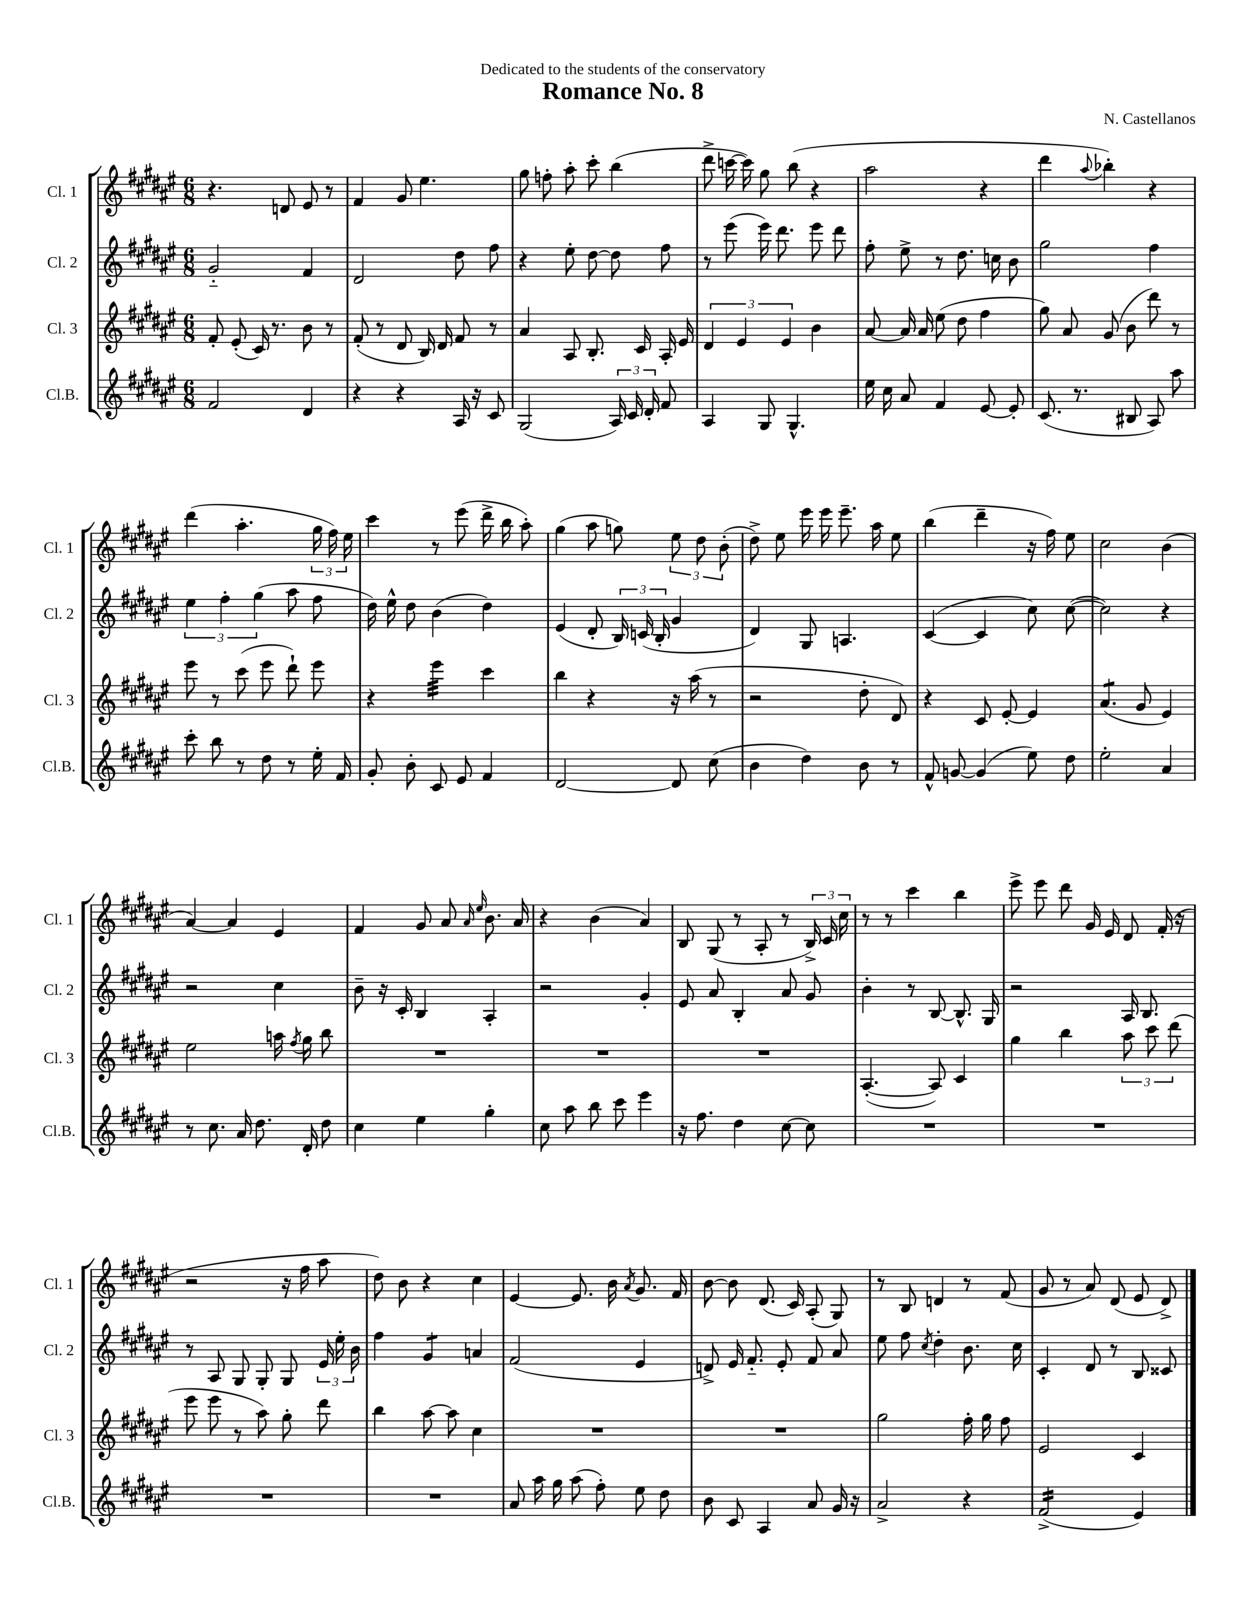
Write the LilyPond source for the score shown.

\header { title = "Romance No. 8" composer = "N. Castellanos" dedication = "Dedicated to the students of the conservatory" }
<<
\new StaffGroup <<
\new Staff = "s0" \with { instrumentName = "Cl. 1" shortInstrumentName = "Cl. 1" } {
    \clef treble \key fis \major \numericTimeSignature \time 6/8
    \autoBeamOff r4. d'8 eis'8 r8 |
    fis'4 gis'8 eis''4. |
    gis''8 f''8-. ais''8-. cis'''8-. b''4( |
    dis'''8-> c'''16~ c'''16) gis''8 b''8( r4 |
    ais''2 r4 |
    dis'''4 \appoggiatura { ais''8 } bes''4-.) r4 |
    dis'''4( ais''4.-. \tuplet 3/2 { gis''16 fis''16) eis''16 } |
    cis'''4 r8 eis'''8( dis'''16-> b''16 ais''8-.) |
    gis''4( ais''8 g''8) \tuplet 3/2 { eis''8 dis''8 b'8-.( } |
    dis''8->) eis''8 eis'''16 eis'''16 eis'''8.-- ais''16 eis''8 |
    b''4( dis'''4-- r16 fis''16) eis''8 |
    cis''2 b'4( |
    ais'4~) ais'4 eis'4 |
    fis'4 gis'8 ais'8 \grace { ais'16 eis''16 } b'8. ais'16 |
    r4 b'4( ais'4) |
    b8 gis8( r8 ais8-. r8 \tuplet 3/2 { b16->) cis'16 cis''16 } |
    r8 r8 cis'''4 b''4 |
    eis'''8-> eis'''8 dis'''8 gis'16 eis'16 dis'8 fis'16-.( r16 |
    r2 r16 fis''16 ais''8 |
    dis''8) b'8 r4 cis''4 |
    eis'4~ eis'8. b'16 \acciaccatura { ais'8 } gis'8. fis'16 |
    b'8~ b'8 dis'8.( cis'16) ais8-.( gis8) |
    r8 b8 d'4 r8 fis'8( |
    gis'8 r8 ais'8) dis'8( eis'8 dis'8->) \bar "|." |
}
\new Staff = "s1" \with { instrumentName = "Cl. 2" shortInstrumentName = "Cl. 2" } {
    \clef treble \key fis \major \numericTimeSignature \time 6/8
    \autoBeamOff gis'2-_ fis'4 |
    dis'2 dis''8 fis''8 |
    r4 eis''8-. dis''8~ dis''8 fis''8 |
    r8 eis'''8( eis'''16) dis'''8. eis'''8 dis'''8 |
    fis''8-. eis''8-> r8 dis''8. c''16 b'8 |
    gis''2 fis''4 |
    \tuplet 3/2 { eis''4 fis''4-. gis''4( } ais''8 fis''8 |
    dis''16) eis''16-^ dis''8 b'4( dis''4) |
    eis'4( dis'8-. \tuplet 3/2 { b16) c'16( b16-. } gis'4 |
    dis'4) gis8 a4. |
    cis'4~( cis'4 cis''8) cis''8~( |
    cis''2) r4 |
    r2 cis''4 |
    b'8-- r16 cis'16-. b4 ais4-. |
    r2 gis'4-. |
    eis'8 ais'8 b4-. ais'8 gis'8 |
    b'4-. r8 b8~ b8.-^ gis16 |
    r2 ais16 b8. |
    r8 ais8 gis8 gis8-. gis8 \tuplet 3/2 { eis'16 eis''16-. b'16 } |
    fis''4 gis'4:8 a'4 |
    fis'2( eis'4 |
    d'8->) eis'16 fis'8.-_ eis'8-. fis'8 ais'8 |
    eis''8 fis''8 \acciaccatura { cis''8 } dis''4-. b'8. cis''16 |
    cis'4-. dis'8 r8 b8 cisis'8 \bar "|." |
}
\new Staff = "s2" \with { instrumentName = "Cl. 3" shortInstrumentName = "Cl. 3" } {
    \clef treble \key fis \major \numericTimeSignature \time 6/8
    \autoBeamOff fis'8-. eis'8-.( cis'16) r8. b'8 r8 |
    fis'8-.( r8 dis'8 b16) dis'16 fis'8 r8 |
    ais'4 ais8 b8.-. cis'16 ais16-. eis'16 |
    \tuplet 3/2 { dis'4 eis'4 eis'4 } b'4 |
    ais'8~ ais'16 ais'16 eis''8( dis''8 fis''4 |
    gis''8) ais'8 gis'8( b'8 dis'''8) r8 |
    eis'''8 r8 cis'''8( eis'''8 dis'''8-!) eis'''8 |
    r4 eis'''4:32 cis'''4 |
    b''4 r4 r16 ais''16( r8 |
    r2 dis''8-. dis'8) |
    r4 cis'8 eis'8~-. eis'4 |
    ais'4.:8( gis'8 eis'4) |
    eis''2 a''16 \acciaccatura { fis''8 } gis''16 b''8 |
    R2. |
    R2. |
    R2. |
    ais4.~-.( ais8) cis'4 |
    gis''4 b''4 \tuplet 3/2 { ais''8 cis'''8 dis'''8( } |
    eis'''8 eis'''8 r8 ais''8) gis''8-. dis'''8 |
    b''4 ais''8~ ais''8 cis''4 |
    R2. |
    R2. |
    gis''2 fis''16-. gis''16 fis''8 |
    eis'2 cis'4 \bar "|." |
}
\new Staff = "s3" \with { instrumentName = "Cl.B." shortInstrumentName = "Cl.B." } {
    \clef treble \key fis \major \numericTimeSignature \time 6/8
    \autoBeamOff fis'2 dis'4 |
    r4 r4 ais16 r16 cis'8 |
    gis2( \tuplet 3/2 { ais16) cis'16 dis'16-. } fis'8 |
    ais4 gis8 gis4.-^ |
    eis''16 cis''16 ais'8 fis'4 eis'8~ eis'8-. |
    cis'8.( r8. bis8 ais8) ais''8 |
    cis'''8-. b''8 r8 dis''8 r8 eis''16-. fis'16 |
    gis'8-. b'8-. cis'8 eis'8 fis'4 |
    dis'2~ dis'8 cis''8( |
    b'4 dis''4) b'8 r8 |
    fis'8-^ g'8~ g'4( eis''8) dis''8 |
    eis''2-. ais'4 |
    r8 cis''8. ais'16 dis''8. dis'16-. dis''8 |
    cis''4 eis''4 gis''4-. |
    cis''8 ais''8 b''8 cis'''8 eis'''4 |
    r16 fis''8. dis''4 cis''8~ cis''8 |
    R2. |
    R2. |
    R2. |
    R2. |
    ais'8 ais''16 gis''16 ais''8( fis''8-.) eis''8 dis''8 |
    b'8 cis'8 ais4 ais'8 gis'16 r16 |
    ais'2-> r4 |
    fis'2:16->( eis'4) \bar "|." |
}
>>
>>
\layout { \context { \Score \remove "Bar_number_engraver" } }
